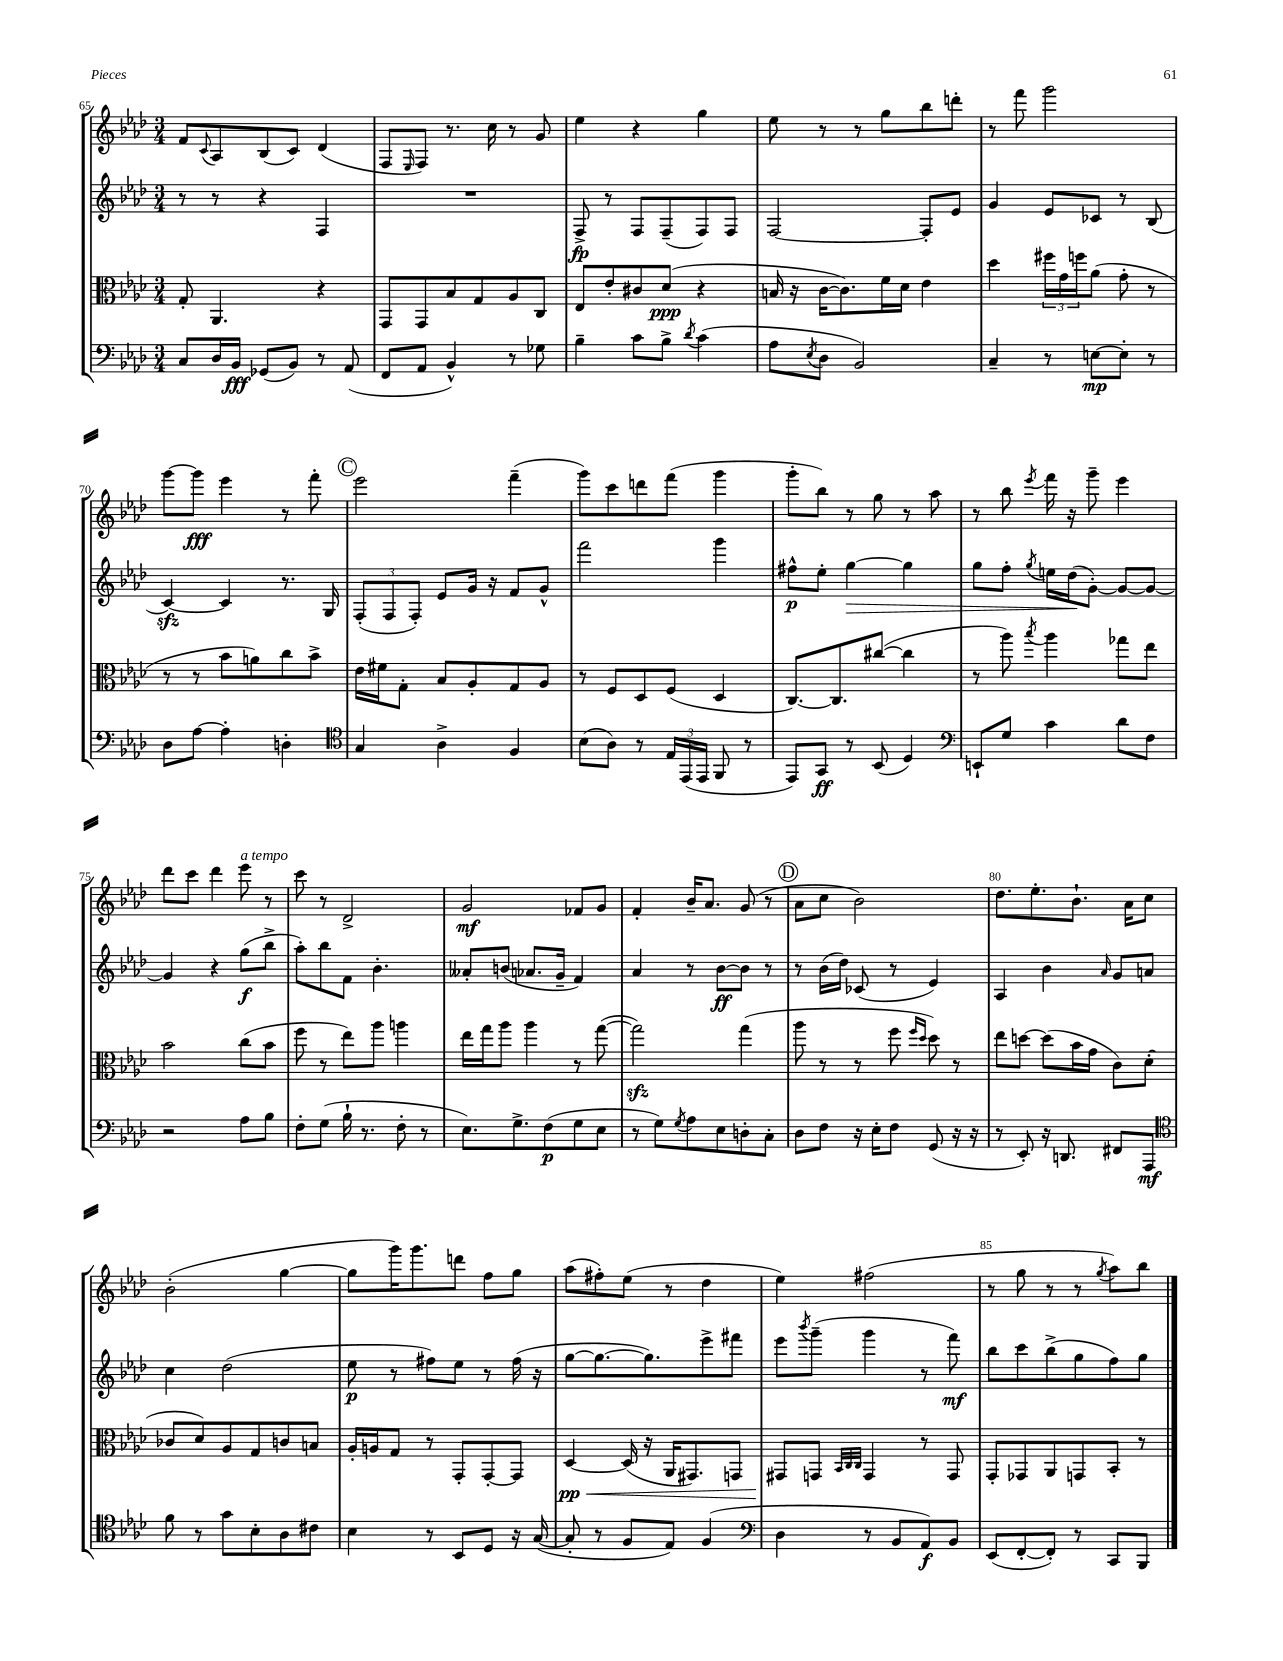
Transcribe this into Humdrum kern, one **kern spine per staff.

**kern	**kern	**kern	**kern
*staff4	*staff3	*staff2	*staff1
*clefF4	*clefC3	*clefG2	*clefG2
*k[b-e-a-d-]	*k[b-e-a-d-]	*k[b-e-a-d-]	*k[b-e-a-d-]
*M3/4	*M3/4	*M3/4	*M3/4
8C/L	8G'/	8r	8f/L
.	.	.	8qqc/
16D-/L	4.AA-/	8r	8A-/
16BB-/JJ	.	.	.
(8GG-/L	.	4r	(8B-/
8BB-/J)	.	.	8c/J)
8r	4r	4F/	(4d-/
(8AA-/	.	.	.
=	=	=	=
8FF/L	8GG/L	2.r	8F/L
.	.	.	16qqE-/
8AA-/J	8GG/	.	8F/J)
4BB-^^/)	8B-/	.	8.r
.	8G/	.	.
.	.	.	16cc\
8r	8A-/	.	8r
8G-\	8C/J	.	8g/
=	=	=	=
4B-~\	8E-/L	8F^/	4ee-\
.	8e-'/	8r	.
8c\L	8c#/	8F/L	4r
8B-^\J	(8d-/J	(8F~/	.
8qd-/	.	.	.
(4c\	4r	8F/)	4gg\
.	.	8F/J	.
=	=	=	=
8A-\L	16B/	[2F/	8ee-\
.	16r	.	.
8qE-/	.	.	.
8D-\J	[16c\LK	.	8r
.	8.c\])	.	.
2BB-/)	.	.	8r
.	16f\L	.	8gg\L
.	16d-\JJ	.	.
.	4e-\	8F'/]L	8bb-\
.	.	8e-/J	8ddd'\J
=	=	=	=
4C~/	4dd-\	4g/	8r
.	.	.	8fff\
8r	24ff#\LL	8e-/L	2ggg\
.	24g\	.	.
.	24ff\J	.	.
[8E\L	(8a-\J	8c-/J	.
8E'\]J	8g'\	8r	.
8r	8r	(8B-/	.
=	=	=	=
8D-\L	8r	[4c/)	[8ggg\L
[8A-\J	8r	.	8ggg\]J
4A-'\]	8b-\L	4c/]	4eee-\
.	8a\)	.	.
4D'\	8cc\	8.r	8r
.	8b-^\J	.	8fff'\
.	.	16G/	.
=	=	=	=
*clefC4	*	*	*
4G/	16e-\LL	(12F'/L	2eee-\
.	16f#\J	.	.
.	.	12F/	.
.	8G'\J	.	.
.	.	12F'/J)	.
4A-^\	8B-/L	8e-/L	.
.	8A-'/	16g/Jk	.
.	.	16r	.
4F/	8G/	8f/L	(4fff~\
.	8A-/J	8g^^/J	.
=	=	=	=
(8B-\L	8r	2fff\	8ggg\L)
8A-\J)	8F/L	.	8ccc\
8r	8D-/	.	8ddd\
24E-/LL	(8F/J	.	(8fff\J
(24EE-/	.	.	.
24EE-/JJ	.	.	.
8FF/	4D-/	4ggg\	4ggg\
8r	.	.	.
=	=	=	=
8EE-/L)	[8.C/L)	8ff#^^\L	8ggg'\L
8GG/J	.	8ee-'\J	8bb-\J)
.	8.C/]	.	.
8r	.	[4gg\	8r
(8BB-/	([8cc#/J	.	8gg\
4D-/)	4cc#\]	4gg\]	8r
.	.	.	8aa-\
=	=	=	=
*clefF4	*	*	*
8EE`/L	8r	8gg\L	8r
8G/J	8aa-\)	8ff'\J	8bb-\
.	8qbb-/	8qgg/	8qeee-/
4c\	4aa-\	16ee\LL	16fff\
.	.	(16dd-\J	16r
.	.	[8g'\J)	8ggg~\
8d-\L	8gg-\L	8g/_L	4eee-\
8F\J	8ee-\J	8g/_J	.
=	=	=	=
2r	2b-\	4g/]	8ddd-\L
.	.	.	8ccc\J
.	.	4r	4ddd-\
8A-\L	(8cc\L	(8gg\L	8eee-\
8B-\J	8b-\J	8bb-^\J	8r
=	=	=	=
8F'\L	8ff\	8aa-'\L)	8ccc\
(8G\J	8r	8bb-\	8r
16B-`\	8ee-\L)	8f\J	2d-^/
8.r	.	.	.
.	8aa-\J	4.b-'\	.
8F'\	4aa\	.	.
8r	.	.	.
=	=	=	=
8.E-\L)	16ee-\LL	8a--'/L	2g/
.	16gg\J	.	.
.	8aa-\J	(8b/J	.
8.G^\	.	.	.
.	4aa-\	8.a-/L	.
(8F\	.	.	.
.	.	16g~/Jk	.
8G\	8r	4f/)	8f-/L
8E-\J	([8gg\	.	8g/J
=	=	=	=
8r	2gg\])	4a-/	4f'/
8G\L)	.	.	.
8qG/	.	.	.
8A-\	.	8r	16b-~/LK
.	.	.	8.a-/J
8E-\	.	[8b-\L	.
8D'\	(4gg\	8b-\]J	(8g/
8C'\J	.	8r	8r
=	=	=	=
8D-\L	8aa-\	8r	8a-\L
8F\J	8r	(16b-\LL	8cc\J
.	.	16dd-\JJ)	.
16r	8r	(8c-/	2b-\)
16E-'\LK	.	.	.
8F\J	8ff\	8r	.
.	16qqff/LL	.	.
.	16qqdd-/JJ	.	.
(8GG/	8dd-\)	4e-/)	.
16r	8r	.	.
16r	.	.	.
=	=	=	=
8r	8ee-\L	4A-/	8.dd-\L
8EE-'/)	[8dd\J	.	.
.	.	.	8.ee-'\
16r	(8dd\]L	4b-\	.
8.DD/	.	.	.
.	16b-\L	.	8.b-`\J
.	16g\JJ	.	.
.	.	16qqa-/	.
8FF#/L	8c\L)	8g/L	.
.	.	.	16a-\LK
8AAA-/J	(8d-'\J	8a/J	8cc\J
=	=	=	=
*clefC4	*	*	*
8f\	8c-/L	4cc\	(2b-'\
8r	8d-/)	.	.
8g\L	8A-/	(2dd-\	.
8B-'\	8G/	.	.
8A-\	8c/	.	[4gg\
8c#\J	8B/J	.	.
=	=	=	=
4B-\	16A-'/LL	8ee-\	8gg\]L
.	16A/J	.	.
.	8G/J	8r	16ggg\K)
.	.	.	8.ggg\
8r	8r	8ff#\L)	.
8BB-/L	8GG'/L	8ee-\J	8ddd\J
8D-/J	[8GG'/	8r	8ff\L
16r	8GG/]J	(16ff#\	8gg\J
([16G/	.	16r	.
=	=	=	=
8G'/]	[4D-/	[8gg\L	(8aa-\L
8r	.	8.gg\_	8ff#'\)
8F/L	(16D-/]	.	(8ee-\J
.	16r	8.gg\])	.
8E-/J)	16AA-/LK	.	8r
.	8.GG#/)	.	.
(4F/	.	8eee-^\	4dd-\
.	8GG/J	8fff#\J	.
=	=	=	=
*clefF4	*	*	*
4D-\	8GG#/L	8eee-\L	4ee-\)
.	.	8qbbb-/	.
.	8GG/J	(8ggg~\J	.
.	32qqBB-/LLL	.	.
.	32qqC/	.	.
.	32qqC/JJJ	.	.
8r	4GG/	4ggg\	(2ff#\
8BB-/L	.	.	.
8AA-/)	8r	8r	.
8BB-/J	8GG/	8fff\)	.
=	=	=	=
(8EE-/L	8GG'/L	8bb-\L	8r
[8FF'/	8GG-/	8ccc\	8gg\
8FF'/]J)	8AA-/	(8bb-^\	8r
8r	8GG/	8gg\	8r
.	.	.	8qgg/
8CC/L	8BB-'/J	8ff\)	8aa-\L)
8BBB-/J	8r	8gg\J	8bb-\J
==	==	==	==
*-	*-	*-	*-
